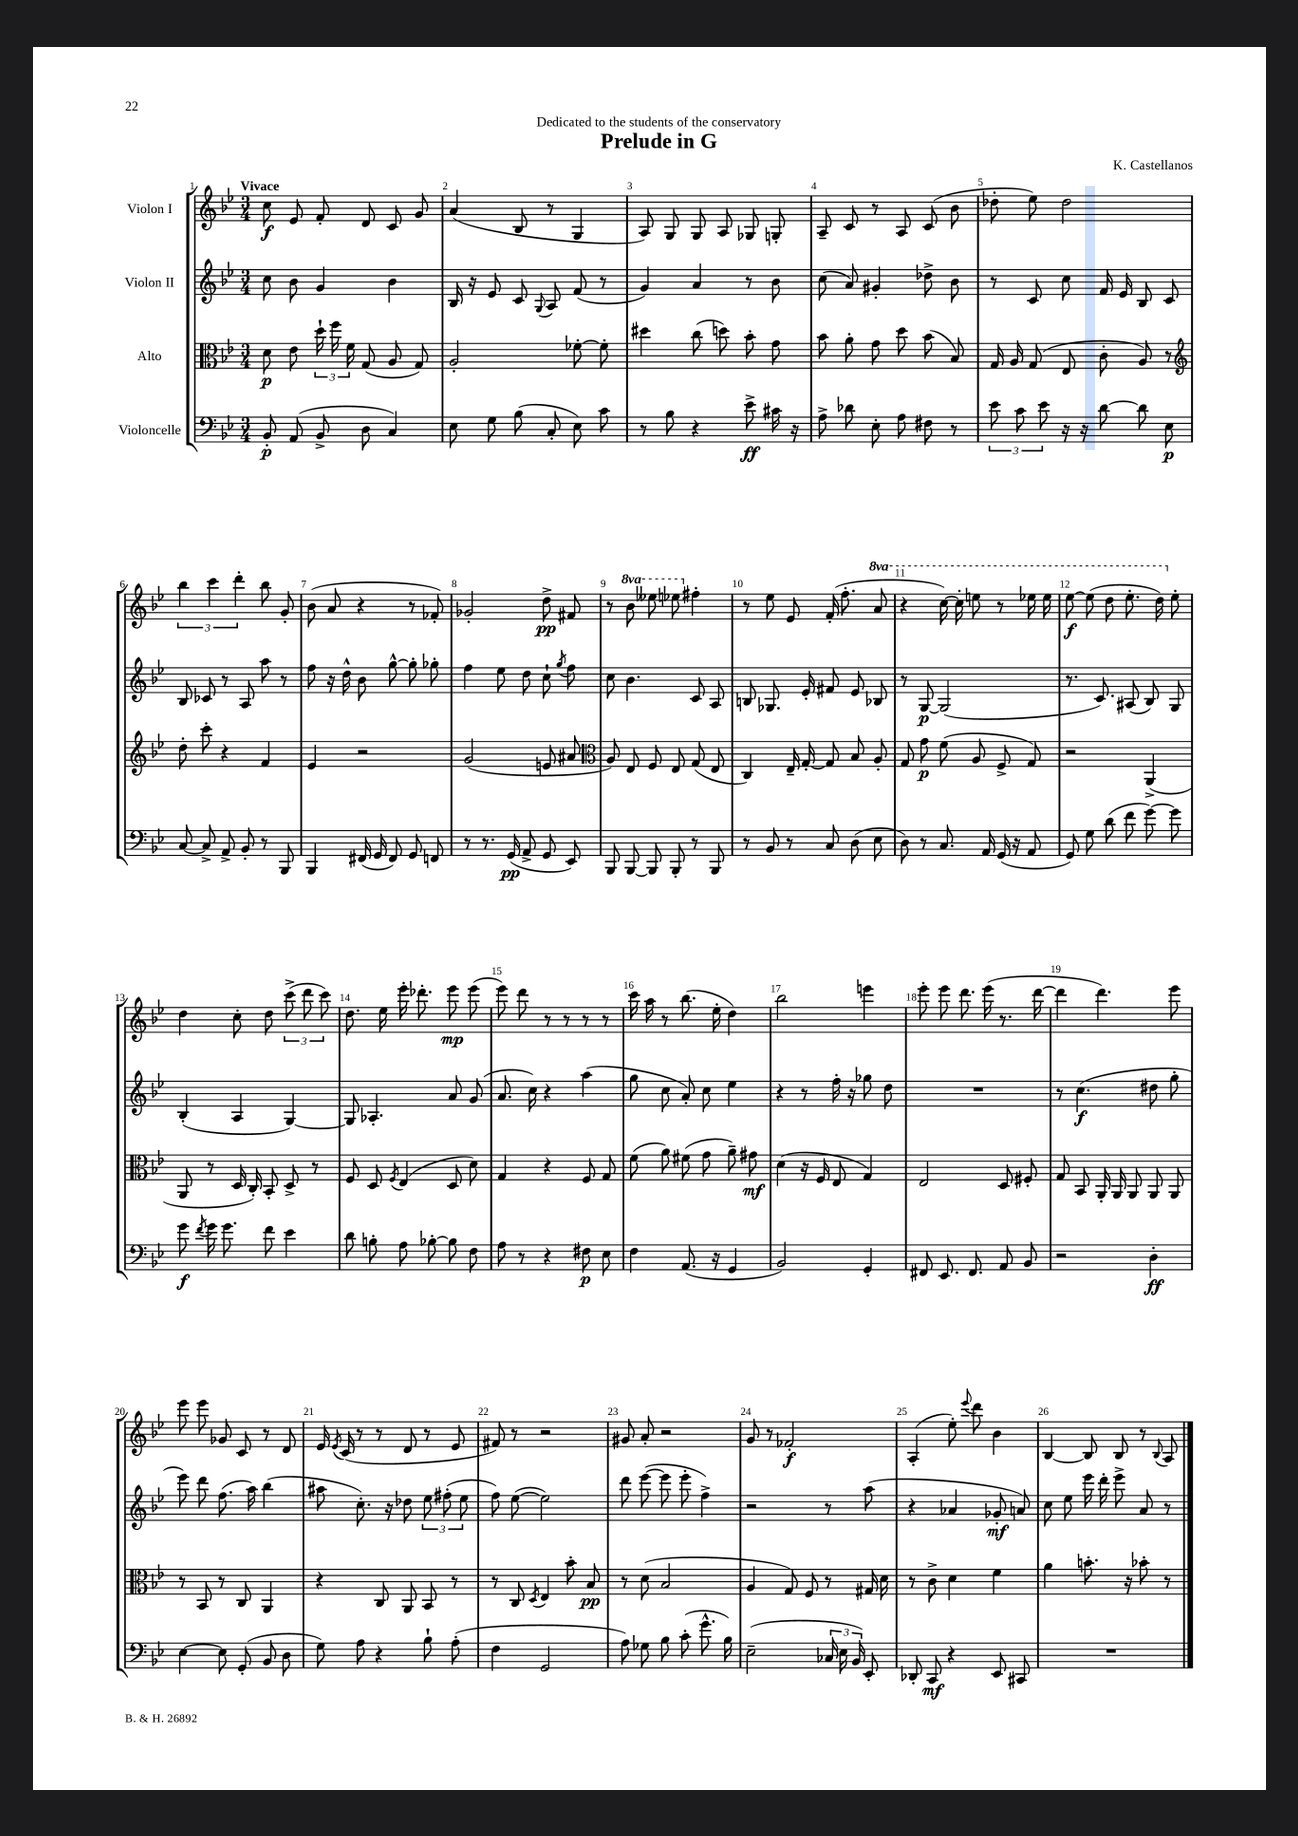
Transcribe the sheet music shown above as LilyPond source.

\header { title = "Prelude in G" composer = "K. Castellanos" dedication = "Dedicated to the students of the conservatory" }
<<
\new StaffGroup <<
\new Staff = "s0" \with { instrumentName = "Violon I" } {
    \clef treble \key bes \major \numericTimeSignature \time 3/4 \set Staff.ottavationMarkups = #ottavation-simple-ordinals \tempo "Vivace"
    \autoBeamOff c''8\f ees'8 f'8-. d'8 c'8 g'8 |
    a'4( bes8 r8 g4 |
    a8) g8 g8 a8 ges8 g8-. |
    a8-- c'8 r8 a8 c'8( bes'8 |
    des''8-. ees''8) des''2 |
    \tuplet 3/2 { bes''4 c'''4 d'''4-. } bes''8 g'8-. |
    bes'8( a'8 r4 r8 fes'8-.) |
    ges'2-. d''8->\pp fis'8 |
    r8 \ottava #1 bes''8 eeses'''8 ees'''8 \ottava #0 fis''4-. |
    r8 ees''8 ees'8 f'16-.( f''8.-. \ottava #1 a''8 |
    r4 c'''16~) c'''16-. e'''8 r8 ees'''16 ees'''16 |
    ees'''8~\f ees'''8( d'''8 ees'''8.-. d'''16) \ottava #0 ees''8-. |
    d''4 c''8-. d''8 \tuplet 3/2 { c'''8->( d'''8 c'''8) } |
    d''8. ees''16 ees'''16-. des'''8.-. ees'''8\mp ees'''8( |
    ees'''8) d'''8 r8 r8 r8 r8 |
    c'''16 a''16 r8 bes''8.( ees''16-. d''4) |
    bes''2 e'''4 |
    ees'''8-. ees'''8 d'''8. ees'''16( r8. d'''16~ |
    d'''4 d'''4.) ees'''8 |
    ees'''8 ees'''8 ges'8 c'8 r8 d'8 |
    ees'16 \acciaccatura { ees'8 } c'16( r8 r8 d'8 r8 ees'8 |
    fis'8) r8 r2 |
    gis'8 a'8-. r2 |
    g'8 r8 fes'2-.\f |
    a4-.( ees''8-.) \appoggiatura { ees'''8 } d'''8 bes'4 |
    bes4~ bes8 bes8 r8 \appoggiatura { bes8 } a8 \bar "|." |
}
\new Staff = "s1" \with { instrumentName = "Violon II" } {
    \clef treble \key bes \major \numericTimeSignature \time 3/4
    \autoBeamOff c''8 bes'8 g'4 bes'4 |
    bes16 r16 ees'8 c'8 \appoggiatura { g8 } a8 f'8( r8 |
    g'4) a'4 r8 bes'8 |
    c''8( a'8) gis'4-. des''8-> bes'8 |
    r8 c'8 c''8 f'16 ees'16 bes8 c'8 |
    bes8 ces'8 r8 a8 a''8 r8 |
    f''8 r16 d''16-^ bes'8 g''8~-^ g''8-. ges''8-. |
    f''4 ees''8 d''8 c''8-! \acciaccatura { g''8 } f''8 |
    c''8 bes'4. c'8 a8 |
    b8 ges8. ees'16-. fis'8 ees'8 bes8 |
    r8 g8~\p g2( |
    r8. c'8.) ais8( bes8) g8 |
    bes4-.( a4 g4~) |
    g8 aes4.-. a'8 g'8( |
    a'8. c''16) r4 a''4( |
    g''8 c''8 a'8-.) c''8 ees''4 |
    r4 r8 f''16-. r16 ges''8 d''8 |
    R2. |
    r8 c''4.\f( dis''8 g''8-. |
    ees'''8) d'''8 f''8.( a''16) bes''4( |
    ais''8 c''8.-.) r16 des''8 \tuplet 3/2 { ees''8 fis''8-.( ees''8 } |
    f''8) ees''8~( ees''2) |
    d'''8 ees'''8~( ees'''8 ees'''8-. f''4->) |
    r2 r8 a''8( |
    r4 aes'4 ges'8-.\mf a'8) |
    c''8 ees''8 ees'''16 d'''16-. ees'''8-> a'8 r8 \bar "|." |
}
\new Staff = "s2" \with { instrumentName = "Alto" } {
    \clef alto \key bes \major \numericTimeSignature \time 3/4
    \autoBeamOff d'8\p ees'8 \tuplet 3/2 { d''16-! f''16 f'16 } g8( a8 g8) |
    a2-. fes'8~-. fes'8-. |
    dis''4 c''8( d''8) bes'8-. g'8 |
    bes'8 a'8-. g'8 d''8 bes'8( bes8) |
    g16 a16 g8( ees8 c'8-. a8) r8 |
    \clef treble d''8-. c'''8-. r4 f'4 |
    ees'4 r2 |
    g'2( e'8 ais'8 |
    \clef alto a8) ees8 f8 ees8 g8( ees8 |
    c4) ees16-- g16~-. g8 bes8 a8-. |
    g8 g'8\p f'8( a8 f8-> g8) |
    r2 a,4->( |
    a,8 r8 d16 c16-.) bes,8-. d8-> r8 |
    f8 d8 \acciaccatura { f8 } ees4( d8 d'8) |
    g4 r4 f8 g8 |
    f'8( a'8) fis'8( g'8 a'8--) gis'8\mf |
    d'4( r16 f16 ees8 g4) |
    ees2 d8 fis8-. |
    g8 bes,8 a,16-. a,16 a,8 a,8 a,8 |
    r8 bes,8 r8 c8 a,4 |
    r4 c8 a,8 bes,8 r8 |
    r8 c8 \acciaccatura { d8 } ees4 bes'8-. bes8\pp |
    r8 d'8( bes2 |
    a4 g8) f8 r8 gis16 d'16 |
    r8 c'8-> d'4 f'4 |
    a'4 b'8.-. r16 bes'8-. r8 \bar "|." |
}
\new Staff = "s3" \with { instrumentName = "Violoncelle" } {
    \clef bass \key bes \major \numericTimeSignature \time 3/4
    \autoBeamOff bes,8-.\p a,8( bes,8-> d8 c4) |
    ees8 g8 bes8( c8-. ees8) c'8 |
    r8 bes8 r4 ees'8->\ff cis'16 r16 |
    a8-> des'8 ees8-. a8 fis8 r8 |
    \tuplet 3/2 { ees'8 c'8 ees'8 } r16 r16 d'8~ d'8 ees8\p |
    c8~ c8-> a,8-> bes,8-. r8 bes,,8 |
    bes,,4 fis,16( g,16 fis,8) g,8 f,8 |
    r8 r8. g,16\pp( a,8-> g,8 ees,8) |
    bes,,8 bes,,8~ bes,,8 bes,,8-. r8 bes,,8 |
    r8 bes,8 r8 c8 d8( ees8 |
    d8) r8 c8. a,16 g,16( r16 a,8 |
    g,8) g8 d'8( f'8 g'8~) g'8 |
    g'8\f \acciaccatura { f'8 } g'16 g'8. f'8 ees'4 |
    d'8 b8-. a8 bes8~-. bes8 f8 |
    a8 r8 r4 fis8\p ees8 |
    f4 a,8.( r16 g,4 |
    bes,2) g,4-. |
    fis,8 ees,8. fis,8. a,8 bes,8 |
    r2 d4-.\ff |
    ees4~ ees8 g,8-.( bes,8 d8 |
    g8) a8 r4 bes8-! a8-.( |
    f4 g,2 |
    a8) ges8 bes8 c'8-.( g'8.-^ bes16) |
    ees2--( \tuplet 3/2 { ces16 ees16 bes,16) } ees,8-. |
    des,8-. c,8\mf r4 ees,8 cis,8 |
    R2. \bar "|." |
}
>>
>>
\layout { \context { \Score \override BarNumber.break-visibility = ##(#f #t #t) barNumberVisibility = #all-bar-numbers-visible } }
